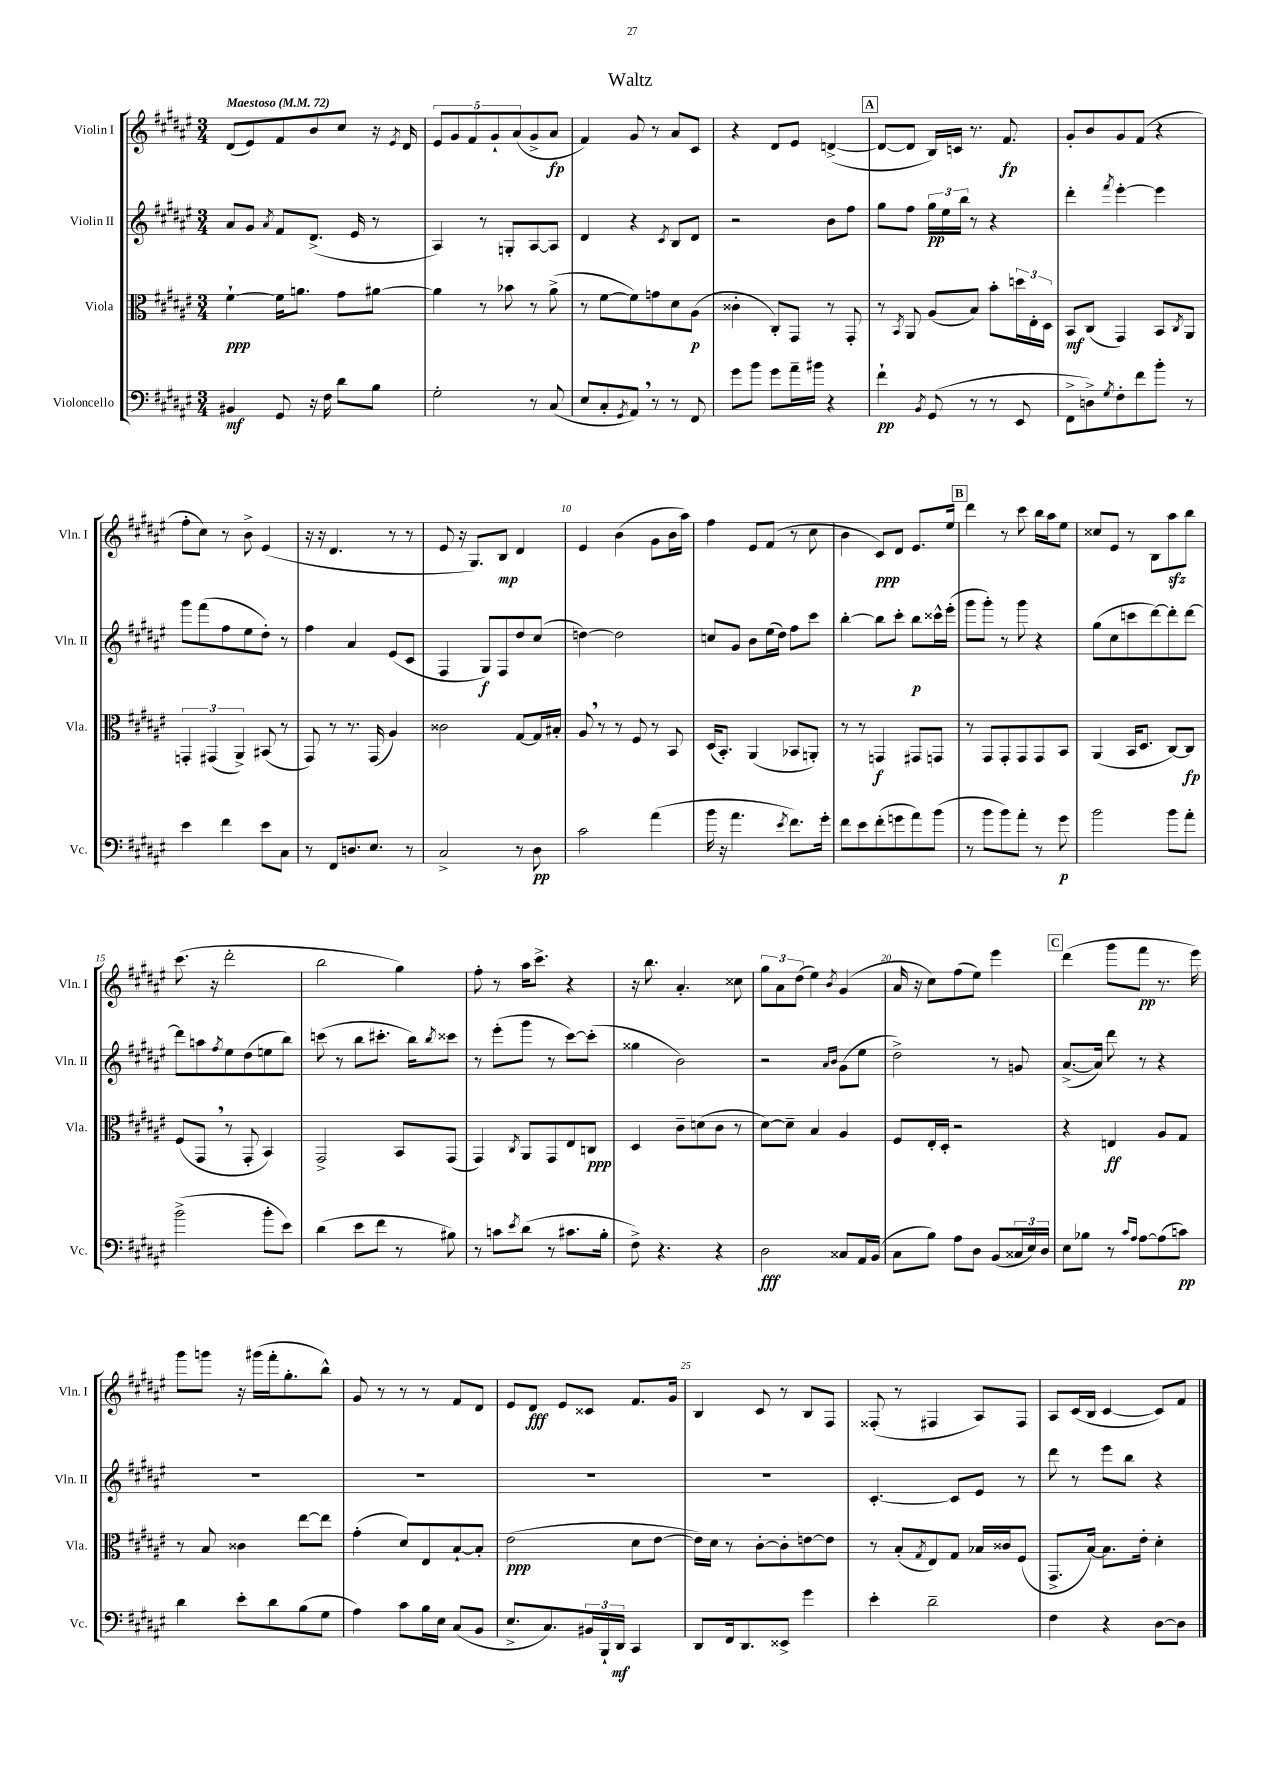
\header { title = "Waltz" }
<<
\new StaffGroup <<
\new Staff = "s0" \with { instrumentName = "Violin I" shortInstrumentName = "Vln. I" } {
    \clef treble \key fis \major \numericTimeSignature \time 3/4 \tempo "Maestoso" 4 = 72
    dis'8( eis'8) fis'8 b'8 cis''8 r16 \acciaccatura { eis'8 } dis'16 |
    \tuplet 5/4 { eis'8 gis'8 fis'8 gis'8-! ais'8( } gis'8-> ais'8\fp |
    fis'4) gis'8 r8 ais'8 cis'8 |
    r4 dis'8 eis'8 d'4~->( |
    \mark \markup { \box "A" } d'8~ d'8 b16) c'16 r8. fis'8.\fp |
    gis'8-. b'8 gis'8 fis'8( r4 |
    fis''8-. cis''8) r8 b'8-> eis'4( |
    r16 r16 dis'4. r8 r8 |
    eis'8 r16 gis8.) b8\mp dis'4 |
    eis'4 b'4( gis'8 b'16 ais''16) |
    fis''4 eis'8 fis'8( r8 cis''8 |
    b'4 cis'8\ppp) dis'8 eis'8. eis''16 |
    \mark \markup { \box "B" } dis'''4 r8 cis'''8 b''16 ais''16 eis''8 |
    cisis''8 eis'8 r8 b8 ais''8\sfz b''8 |
    cis'''8.( r16 dis'''2-. |
    b''2 gis''4) |
    fis''8-. r8 ais''16 cis'''8.-> r4 |
    r16 b''8. ais'4.-. cisis''8 |
    \tuplet 3/2 { gis''8 ais'8 dis''8( } eis''4) \acciaccatura { b'8 } gis'4( |
    ais'16 r16 cis''8) fis''8( eis''8) eis'''4 |
    \mark \markup { \box "C" } dis'''4( gis'''8 fis'''8\pp r8. eis'''16) |
    gis'''8 g'''8 r16 gis'''16( fis'''16-. gis''8.-. b''8-^) |
    gis'8 r8 r8 r8 fis'8 dis'8 |
    eis'8 dis'8\fff eis'8 cisis'8 fis'8. gis'16 |
    b4 cis'8 r8 b8 fis8 |
    fisis8-.( r8 fis4 ais8) fis8 |
    ais8 cis'16( b16 cis'4~ cis'8) fis'8 \bar "|." |
}
\new Staff = "s1" \with { instrumentName = "Violin II" shortInstrumentName = "Vln. II" } {
    \clef treble \key fis \major \numericTimeSignature \time 3/4
    ais'8 gis'8 \acciaccatura { ais'8 } fis'8 dis'8.->( eis'16 r8 |
    ais4) r8 g8-. ais8~ ais8 |
    dis'4 r4 \acciaccatura { cis'8 } b8 dis'8 |
    r2 b'8 fis''8 |
    \mark \markup { \box "A" } gis''8 fis''8 \tuplet 3/2 { gis''16\pp eis''16 b''16 } r8 r4 |
    dis'''4-. \acciaccatura { fis'''8 } eis'''4~-. eis'''4 |
    gis'''8 fis'''8( fis''8 eis''8 dis''8-.) r8 |
    fis''4 ais'4 eis'8( cis'8 |
    fis4 gis8\f) fis8 dis''8 cis''8( |
    d''4~) d''2 |
    c''8 gis'8 b'8 eis''16( dis''16) fis''8 cis'''8 |
    b''4~-. b''8 cis'''8-. b''8\p cisis'''16-^ eis'''16-.( |
    \mark \markup { \box "B" } gis'''8 gis'''8-.) r8 gis'''8 r4 |
    gis''8( cis''8 c'''8 dis'''8~) dis'''8-. dis'''8~ |
    dis'''8 a''8 \acciaccatura { fis''8 } eis''8 dis''8( e''8 b''8) |
    c'''8( r8 b''8 cis'''8.-. b''16) \acciaccatura { b''8 } cisis'''8 |
    r8 eis'''8-.( gis'''8 r8 cis'''8~) cis'''8-.( |
    gisis''4 b'2) |
    r2 \grace { ais'16 b'16 } gis'8( eis''8 |
    dis''2->) r8 g'8 |
    \mark \markup { \box "C" } ais'8.~->( ais'16) dis'''8 r8 r4 |
    R2. |
    R2. |
    R2. |
    R2. |
    cis'4.~-. cis'8 eis'8 r8 |
    dis'''8 r8 eis'''8 b''8 r4 \bar "|." |
}
\new Staff = "s2" \with { instrumentName = "Viola" shortInstrumentName = "Vla." } {
    \clef alto \key fis \major \numericTimeSignature \time 3/4
    fis'4~-!\ppp fis'16 a'8. gis'8 ais'8~ |
    ais'4 r8 bes'8 r8 ais'8->( |
    r8 fis'8~ fis'8) g'8 dis'8 ais8\p( |
    cisis'4-. cis8-.) gis,8 r8 gis,8-. |
    \mark \markup { \box "A" } r8 \acciaccatura { b,8 } ais,8 ais8( b8) b'8-. \tuplet 3/2 { d''16 eis16-. dis16 } |
    b,8\mf cis8( gis,4) b,8 \acciaccatura { cis8 } ais,8 |
    \tuplet 3/2 { g,4-. gis,4( ais,4->) } bis,8( r8 |
    gis,8) r8 r8. gis,16( ais4) |
    cisis'2 gis8~ gis16 bis16-. |
    ais8 \breathe r8 r8 fis8 r8 b,8 |
    dis16( b,8.-.) ais,4( bes,8 a,8-.) |
    r8 r8 g,4\f gis,8 g,8 |
    \mark \markup { \box "B" } r8 gis,8 gis,8-. gis,8 gis,8 b,8 |
    ais,4( b,16 dis8. cis8~) cis8\fp |
    fis8( gis,8 \breathe r8 gis,8-. b,4) |
    gis,2-> b,8 gis,8( |
    gis,4) \acciaccatura { cis8 } ais,8 gis,8 eis8 c8\ppp |
    dis4 cis'8-- d'8( cis'8 r8 |
    dis'8~) dis'8-- b4 ais4 |
    fis8 eis16-. dis16-. r2 |
    \mark \markup { \box "C" } r4 e4\ff ais8 gis8 |
    r8 b8 cisis'4 eis''8~ eis''8 |
    gis'4-.( dis'8) eis8 b8~-! b8-. |
    eis'2\ppp( dis'8 eis'8~ |
    eis'16) dis'16 r8 cis'8~-. cis'8-. e'8~ e'8 |
    r8 b8-.( \acciaccatura { gis8 } eis8) gis8 bes16 cisis'16 fis8( |
    gis,8.-> b16~) b8. eis'16-. dis'4-. \bar "|." |
}
\new Staff = "s3" \with { instrumentName = "Violoncello" shortInstrumentName = "Vc." } {
    \clef bass \key fis \major \numericTimeSignature \time 3/4
    bis,4\mf gis,8 r16 fis16 dis'8 b8 |
    gis2-. r8 cis8( |
    eis8 cis8-. \acciaccatura { gis,8 } ais,8) \breathe r8 r8 fis,8 |
    gis'8 b'8 gis'8 ais'16-- bis'16 r4 |
    \mark \markup { \box "A" } fis'4-!\pp \acciaccatura { b,8 } gis,8( r8 r8 eis,8 |
    fis,8-> d8->) \acciaccatura { gis8 } fis8-. fis'8 b'8-. r8 |
    eis'4 fis'4 eis'8 cis8 |
    r8 fis,8 d8. eis8. r8 |
    cis2-> r8 dis8\pp |
    cis'2 ais'4( |
    b'16 r16 ais'4. \acciaccatura { eis'8 } fis'8.) gis'16-. |
    fis'8 eis'8 fis'8-.( g'8 ais'8) b'8( |
    \mark \markup { \box "B" } r8 b'8 b'8) ais'8-. r8 gis'8\p |
    b'2 b'8 ais'8-. |
    b'2->( b'8-. eis'8) |
    dis'4( eis'8 fis'8 r8 bis8) |
    r8 c'8 \acciaccatura { eis'8 } dis'8( r8 cis'8. b16-. |
    fis8->) r4. r4 |
    dis2\fff cisis8 ais,16 b,16( |
    cis8 b8) ais8 dis8 b,8( \tuplet 3/2 { cisis16 eis16) dis16 } |
    \mark \markup { \box "C" } eis8 bes8 r8 \grace { cis'16 ais16 } ais8~ ais8( c'8\pp) |
    dis'4 eis'8-. dis'8 b8( gis8 |
    ais4) cis'8 b16 eis16 cis8( b,8 |
    eis8.-> cis8.) \tuplet 3/2 { bis,16 b,,16-! dis,16\mf } cis,4 |
    dis,8 fis,16 dis,8. eisis,8-> gis'4 |
    eis'4-. dis'2-- |
    fis4 r4 dis8~ dis8 \bar "|." |
}
>>
>>
\layout { \context { \Score \override BarNumber.break-visibility = ##(#f #t #t) barNumberVisibility = #(every-nth-bar-number-visible 5) } }
